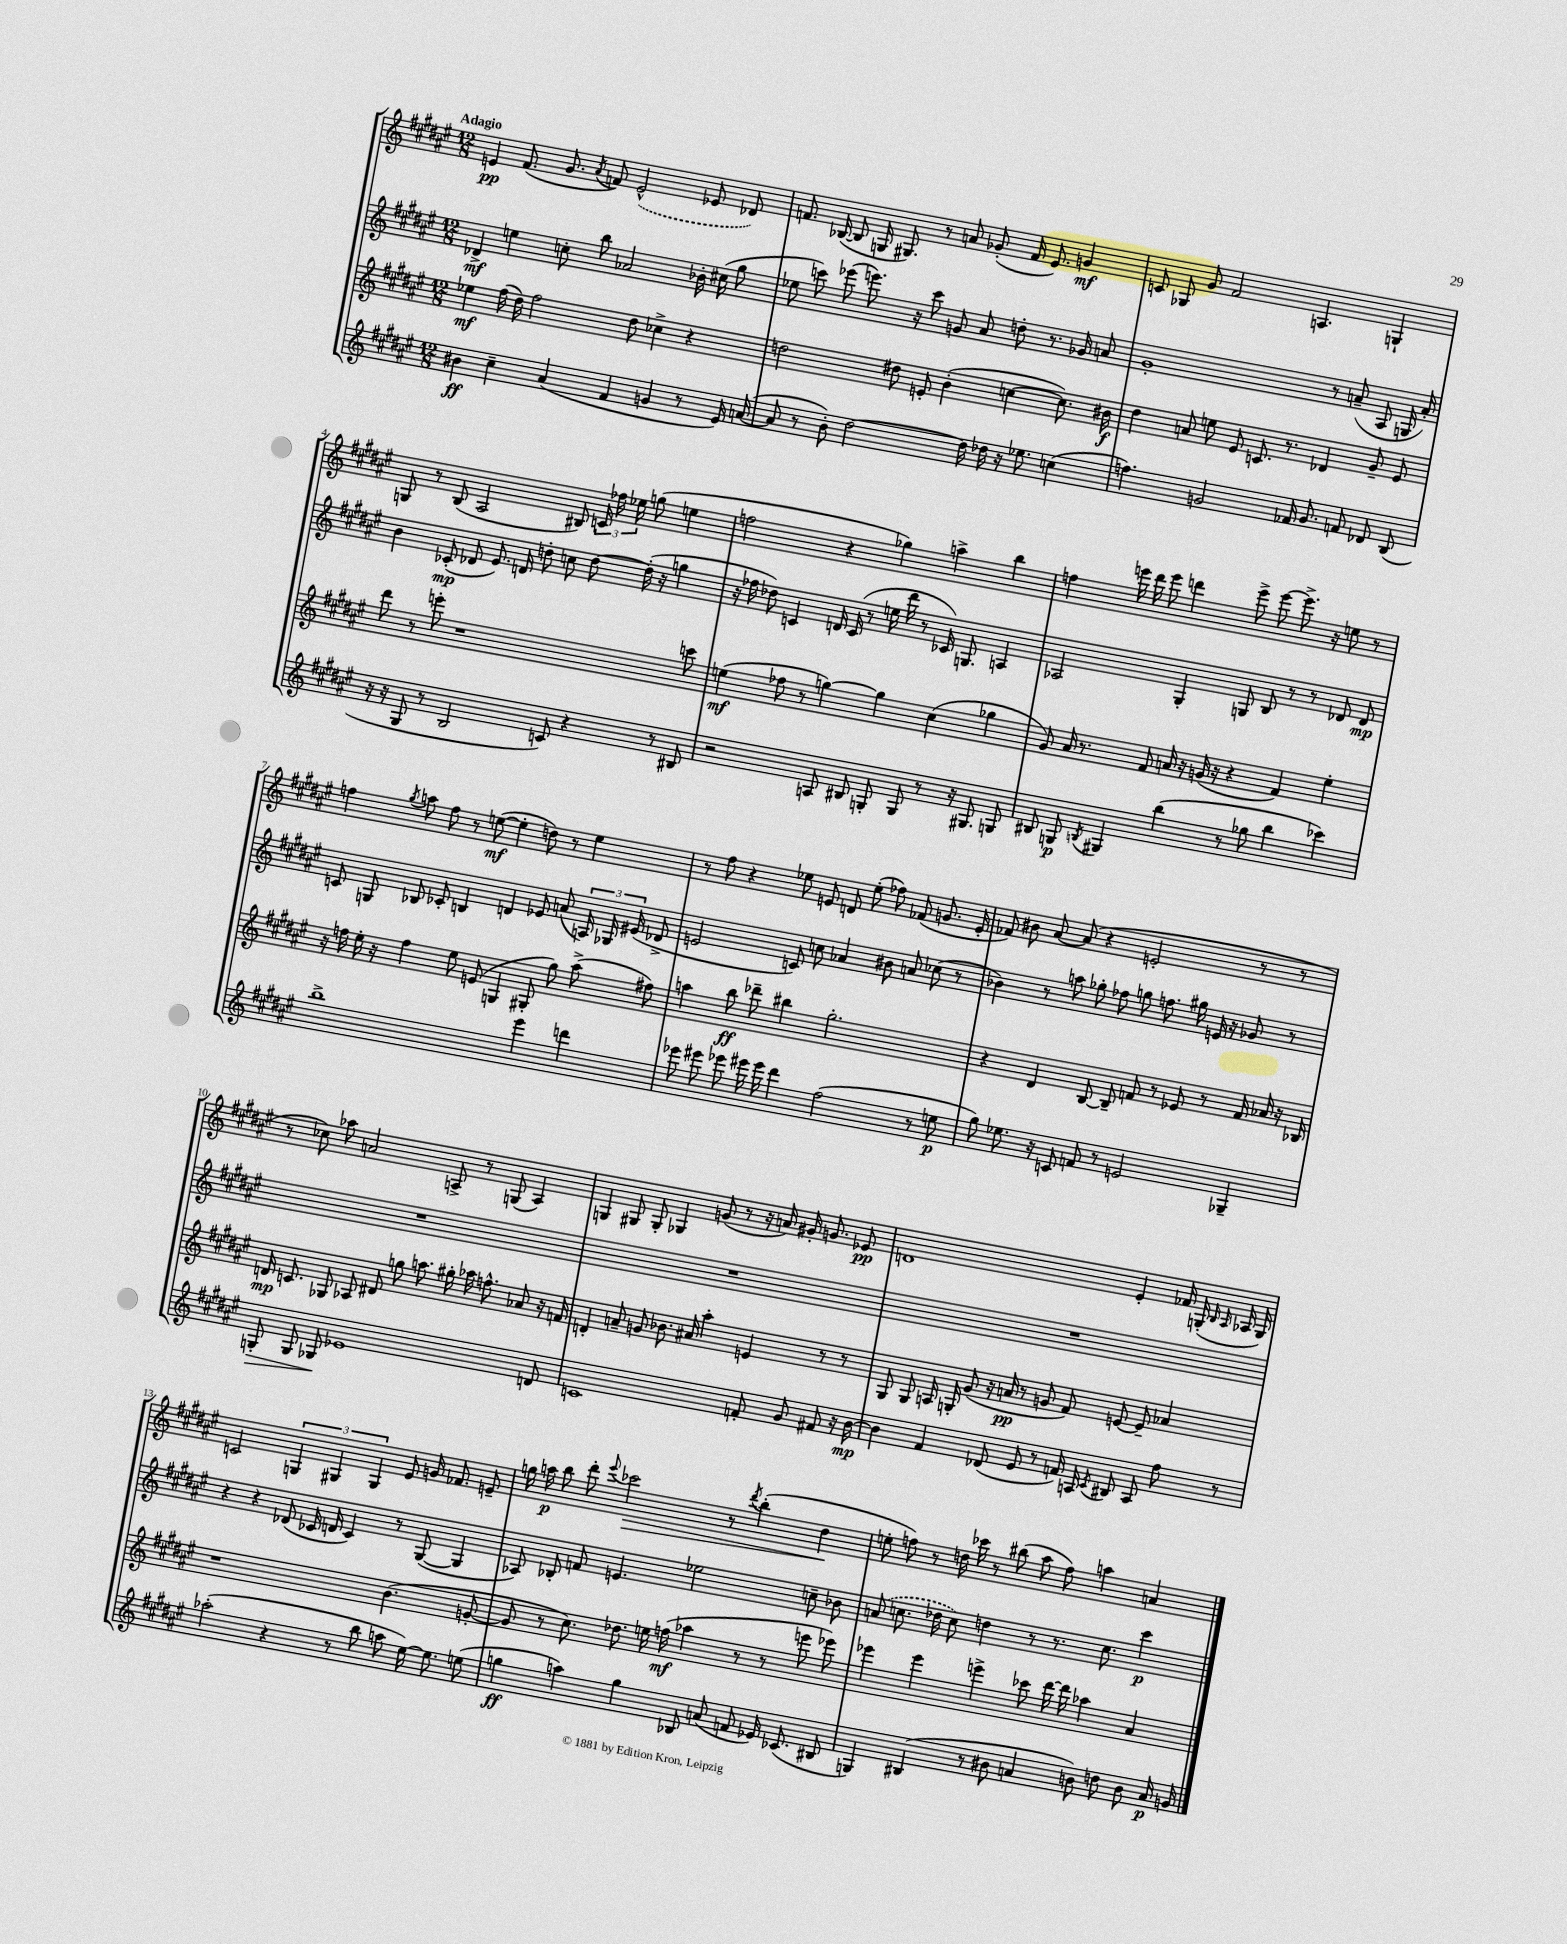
<<
\new StaffGroup <<
\new Staff = "s0" {
    \clef treble \key fis \major \numericTimeSignature \time 12/8 \tempo "Adagio"
    \autoBeamOff e'4\pp fis'8.( gis'8. \acciaccatura { ais'8 } f'8) \once \slurDashed e'2-^( ees'8 des'8) |
    f'8. bes16~( bes8 g16 gis8.) r8 a'8 ges'8-.( f'16 eis'8.) g'4\mf |
    c'8 ges8 gis'8 fis'2 a4. g4-! |
    g8 r8 b8( ais2 bis8) \tuplet 3/2 { c'16 fes''16 ees''16 } g''8( e''4 |
    f''2 r4 ges''4) a''4-> b''4 |
    f''4 e'''16 dis'''16 e'''8 d'''4 e'''8-> e'''8~ e'''8.-> r16 e''8 r8 |
    f''4 \acciaccatura { gis''8 } a''8 f''8 r8 e''8~\mf( e''4-. d''8) r8 e''4 |
    r8 fis''8 r4 ees''8 e'8 d'8 ees''8-.( fes''8) fes'8( g'8. e'16-. |
    fes'8) bis'8 ais'8~ ais'8( r4 e'2-. r8 r8 |
    r8 ces''8) aes''8 a'2 a8-> r8 g8( a4) |
    g4 gis8 gis8-. ges4 g'8( r8 r16 a'16) gis'16-. g'8. ees'8\pp |
    d'1 eis'4-. fes'16 g16-.( \grace { b16 ais16 } aes16 g16) |
    c'2 \tuplet 3/2 { g4 gis4 gis4 } eis'8 g'16 fes'8. e'8-- |
    g''16 a''16\p b''8 dis'''8-. \appoggiatura { eis'''8 } ces'''2\> r8 \acciaccatura { dis'''8 } b''4-.( dis''4\! |
    e''8-. f''8) r8 d''16 ces'''16 r8 bis''8( ais''8 f''8) a''4 a'4 \bar "|." |
}
\new Staff = "s1" {
    \clef treble \key fis \major \numericTimeSignature \time 12/8
    \autoBeamOff des'4->\mf e''4 c''8-. b''8 aes'2 bes'16-. cis''16( gis''8 |
    ees''8 c'''8) ees'''8( e'''8.) r16 c'''8 g'8 ais'8 d''8-. r8. ges'16 a'8 |
    gis'1-. r8 a'8--( ais8 g16 a'16-.) |
    b'4 ces'8-.\mp( des'8 eis'8.) d'16 d''8-. c''8 d''8~ d''16-.( r16 g''4 |
    r16 fes''16 des''8) c'4 d'16 c'16( r8 e''16 dis'''16 r8 ces'16) g8. a4 |
    aes2 gis4-. g8 b8 r8 r8 des'8 des'8\mp |
    c'8 g8 bes8 ces'8-. b4 d'4 ees'8 a'8( \tuplet 3/2 { a16) ges16 eis'16( } des'8-> |
    e'2 c'8) c''8 aes'4 bis'8 a'8 ces''8( r8 |
    bes'4) r8 a''8 ges''8-. fes''8 g''8 f''8. gis''16 e'16 r16 ges'8 r8 |
    R1. |
    R1. |
    R1. |
    r4 r4 des'8( ces'16 d'16 ces'4) r8 gis8~( gis4 |
    aes8) bes8-. f'8 e'4. ees''2 c''8-- bes'8 |
    \once \slurDashed a'8( c''8. des''16 c''8) d''4 r8 r8. c''8. cis'''4\p \bar "|." |
}
\new Staff = "s2" {
    \clef treble \key fis \major \numericTimeSignature \time 12/8
    \autoBeamOff ees''4\mf fis''16( dis''16) fis''2 dis''8 ces''4-> r4 |
    d''2 dis''8 e'8-. b'4-.( c''4~ c''8.) bis'16\f |
    dis''4 a'8 e''8 eis'8 c'8. r8. des'4 gis'8-- eis'8 |
    dis'''8 r8 e'''8-. r1 c'''8 |
    e''4\mf( fes''8 r8 g''4~) g''4 cis''4( ges''4 |
    gis'8) ais'16 r8. fis'8 a'16 r16 g'16( r16 r4 fis'4) eis''4-. |
    r16 f''16 eis''16-. r16 f''4 eis''8 e'8( g4 gis8-. gis''8) ais''8->( fis''8) |
    a''4 b''8\ff des'''8-- bis''4 gis''2.-. |
    r4 dis'4 b8~ b8-- f'8 r8 ees'8 r8 f'16 aes'16 r16 bes16 |
    d'16\mp c'8. ges8 aes8 dis'8 g''8 a''8. gis''16-. aes''16 f''8.-^ aes'8 r16 f'16 |
    d'4-. a'8-- g'8 bes'8. ais'16 ais''4-. e'4 r8 r8 |
    gis8 gis8 a16 g16-. gis'8( r16 a'16\pp r8 g'8 fis'8) e'8~ e'8-- aes'4 |
    r1 b'4.( g'8~-. |
    g'8 r8 cis''8.) des''8. e''16 f''16\mf( aes''4 r8 r8 e'''8 ees'''8) |
    ees'''4 ees'''4 e'''4-> ces'''8 dis'''16~ dis'''16 aes''4 ais'4 \bar "|." |
}
\new Staff = "s3" {
    \clef treble \key fis \major \numericTimeSignature \time 12/8
    \autoBeamOff bis'4\ff cis''4-- ais'4( fis'4 g'4 r8 eis'16) a'16~( |
    a'8 r8 b'8-.) dis''2~ dis''16 des''16 r16 ees''8. c''4( |
    f''4.) g'2 fes'16 g'8. f'8 des'8 b8( |
    r16 r16 gis8 r8 b2 c'8) r4 r8 bis8 |
    r2 a8 bis8 g8-. g8 r8 r16 gis8. g8 |
    bis8 g8\p \acciaccatura { b8 } gis4 b''4( r8 ges''8 b''4 ces'''4) |
    b''1-> eis'''4 d'''4 |
    ees'''8 eis'''8 ees'''8 eis'''16 eis'''16 dis'''4 fis''2( r8 e''8\p |
    gis''8) ees''8. r16 c'8 f'8 r8 e'2 ges4-- |
    g8-.\> g8 ges8\! ees'1 d'8 |
    c'1 f'8-. gis'8 fis'8 r16 b'16~\mp |
    b'4 fis'4 des'8( eis'8 r8 f'16) a16 \acciaccatura { cis'8 } bis8 a8 fis''8 r8 |
    aes''2-.( r4 r8 b''8 a''8 eis''16~) eis''8. e''8( |
    g''4\ff a''4) g''4 bes8 a'8( f'8 ees'16) ces'8.( bis8 |
    g4) bis4( r8 bis'8 a'4 b'8) d''8 b'8 a'16\p g'16 \bar "|." |
}
>>
>>
